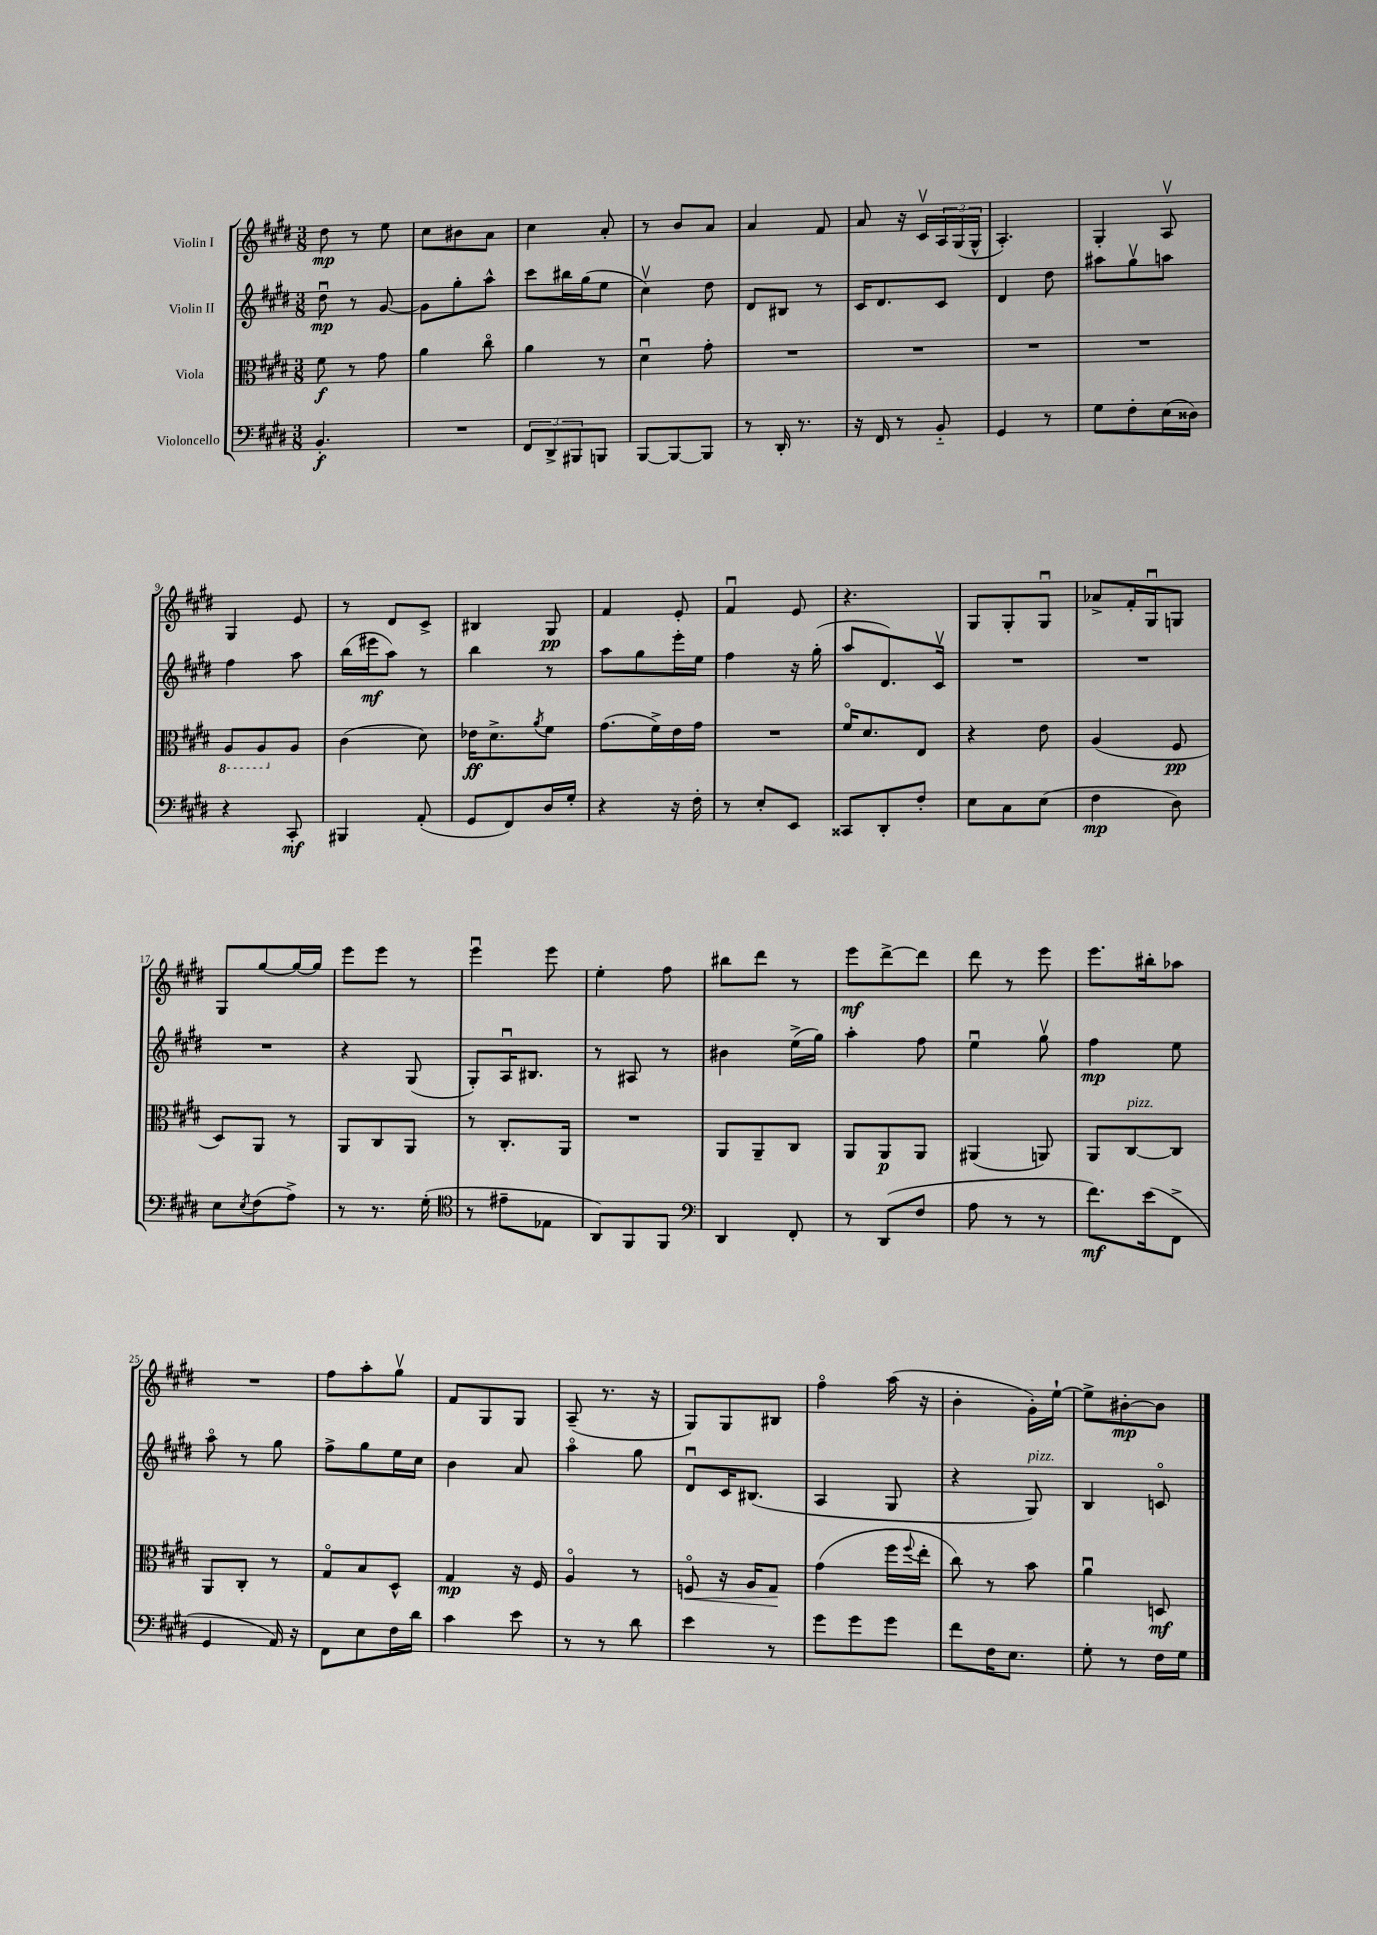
<<
\new StaffGroup <<
\new Staff = "s0" \with { instrumentName = "Violin I" } {
    \clef treble \key e \major \numericTimeSignature \time 3/8
    dis''8\mp r8 e''8 |
    cis''8 bis'8 a'8 |
    cis''4 a'8-. |
    r8 b'8 a'8 |
    a'4 fis'8 |
    a'8 r16 cis'16\upbow \tuplet 3/2 { a16 gis16( gis16-^ } |
    a4.-.) |
    gis4-. a8\upbow |
    gis4 e'8 |
    r8 dis'8 cis'8-> |
    bis4 gis8\pp |
    fis'4 e'8-. |
    fis'4\downbow e'8 |
    r4. |
    gis8 gis8-. gis8\downbow |
    aes'8-> fis'16-. gis16\downbow g8 |
    gis8 gis''8~ gis''16~ gis''16 |
    e'''8 e'''8 r8 |
    e'''4\downbow e'''8 |
    e''4-. fis''8 |
    bis''8 dis'''8 r8 |
    e'''8\mf dis'''8~-> dis'''8 |
    dis'''8 r8 e'''8 |
    e'''8. bis''16-. aes''8 |
    R4. |
    fis''8 a''8-. gis''8\upbow |
    fis'8 gis8 gis8 |
    a8--( r8. r16 |
    gis8) gis8 bis8 |
    fis''4\flageolet a''16( r16 |
    b'4-. gis'16-.) e''16~-! |
    e''8-> bis'8~-.\mp bis'8 \bar "|." |
}
\new Staff = "s1" \with { instrumentName = "Violin II" } {
    \clef treble \key e \major \numericTimeSignature \time 3/8
    dis''8\downbow\mp r8 gis'8~ |
    gis'8 gis''8-. a''8-^ |
    cis'''8 bis''16 gis''16( e''8 |
    cis''4\upbow) dis''8 |
    dis'8 bis8 r8 |
    cis'16 dis'8. cis'8 |
    dis'4 dis''8 |
    ais''8 gis''8\upbow a''8 |
    fis''4 a''8 |
    b''16( eis'''16\mf a''8) r8 |
    b''4 r8 |
    a''8 gis''8 e'''16-. e''16 |
    fis''4 r16 gis''16-.( |
    a''8 dis'8.) cis'16\upbow |
    R4. |
    R4. |
    R4. |
    r4 gis8( |
    gis8-.) a16\downbow bis8. |
    r8 ais8 r8 |
    bis'4 e''16->( gis''16) |
    a''4-. fis''8 |
    e''4\downbow gis''8\upbow |
    fis''4\mp e''8 |
    a''8\flageolet r8 gis''8 |
    fis''8-> gis''8 e''16 cis''16 |
    b'4 a'8 |
    a''4\flageolet gis''8 |
    dis'8\downbow cis'16 bis8.( |
    a4 gis8 |
    r4 gis8^\markup { \italic "pizz." }) |
    b4 c'8\flageolet \bar "|." |
}
\new Staff = "s2" \with { instrumentName = "Viola" } {
    \clef alto \key e \major \numericTimeSignature \time 3/8
    fis'8\f r8 gis'8 |
    a'4 cis''8\flageolet |
    a'4 r8 |
    dis'4\downbow gis'8-. |
    R4. |
    R4. |
    R4. |
    R4. |
    \ottava #-1 a,8 a,8 \ottava #0 a8 |
    cis'4( dis'8) |
    ees'16\ff dis'8.-> \acciaccatura { a'8 } fis'8 |
    gis'8.( fis'16->) e'16 gis'16 |
    R4. |
    fis'16\flageolet dis'8. e8 |
    r4 e'8 |
    a4( fis8\pp |
    dis8) a,8 r8 |
    a,8 cis8 a,8 |
    r8 cis8.-. a,16 |
    R4. |
    a,8 a,8-- cis8 |
    a,8 a,8\p a,8 |
    ais,4( a,8) |
    a,8 cis8~^\markup { \italic "pizz." } cis8 |
    a,8 cis8-. r8 |
    gis8\flageolet b8 dis8-^ |
    gis4\mp r16 fis16 |
    a4\flageolet r8 |
    f8\flageolet\< r16 a16 gis8\! |
    gis'4( fis''16 \appoggiatura { fis''8 } e''16-. |
    cis''8) r8 b'8 |
    a'4\downbow d8\mf \bar "|." |
}
\new Staff = "s3" \with { instrumentName = "Violoncello" } {
    \clef bass \key e \major \numericTimeSignature \time 3/8
    b,4.-.\f |
    R4. |
    \tuplet 3/2 { fis,8 dis,8-> bis,,8 } b,,8 |
    b,,8~ b,,8~ b,,8 |
    r8 dis,16-. r8. |
    r16 fis,16 r8 b,8-_ |
    gis,4 r8 |
    gis8 fis8-. e16( disis16) |
    r4 cis,8-.\mf |
    bis,,4 a,8-.( |
    gis,8 fis,8) dis16 gis16-. |
    r4 r16 fis16-. |
    r8 e8-. e,8 |
    cisis,8 dis,8-. fis8-. |
    e8 cis8 e8( |
    fis4\mp dis8) |
    e8 \acciaccatura { e8 } fis8( a8->) |
    r8 r8. gis16-.( |
    \clef tenor r8 eis'8-- ees8 |
    a,8) fis,8 fis,8 |
    \clef bass dis,4 fis,8-. |
    r8 dis,8( fis8 |
    a8 r8 r8 |
    fis'8.\mf) e'16( fis,8-> |
    gis,4 a,16) r16 |
    fis,8 e8 fis16 dis'16 |
    cis'4 e'8 |
    r8 r8 dis'8 |
    e'4 r8 |
    gis'8 gis'8 gis'8 |
    fis'8 fis16 e8. |
    gis8-. r8 fis16 gis16 \bar "|." |
}
>>
>>
